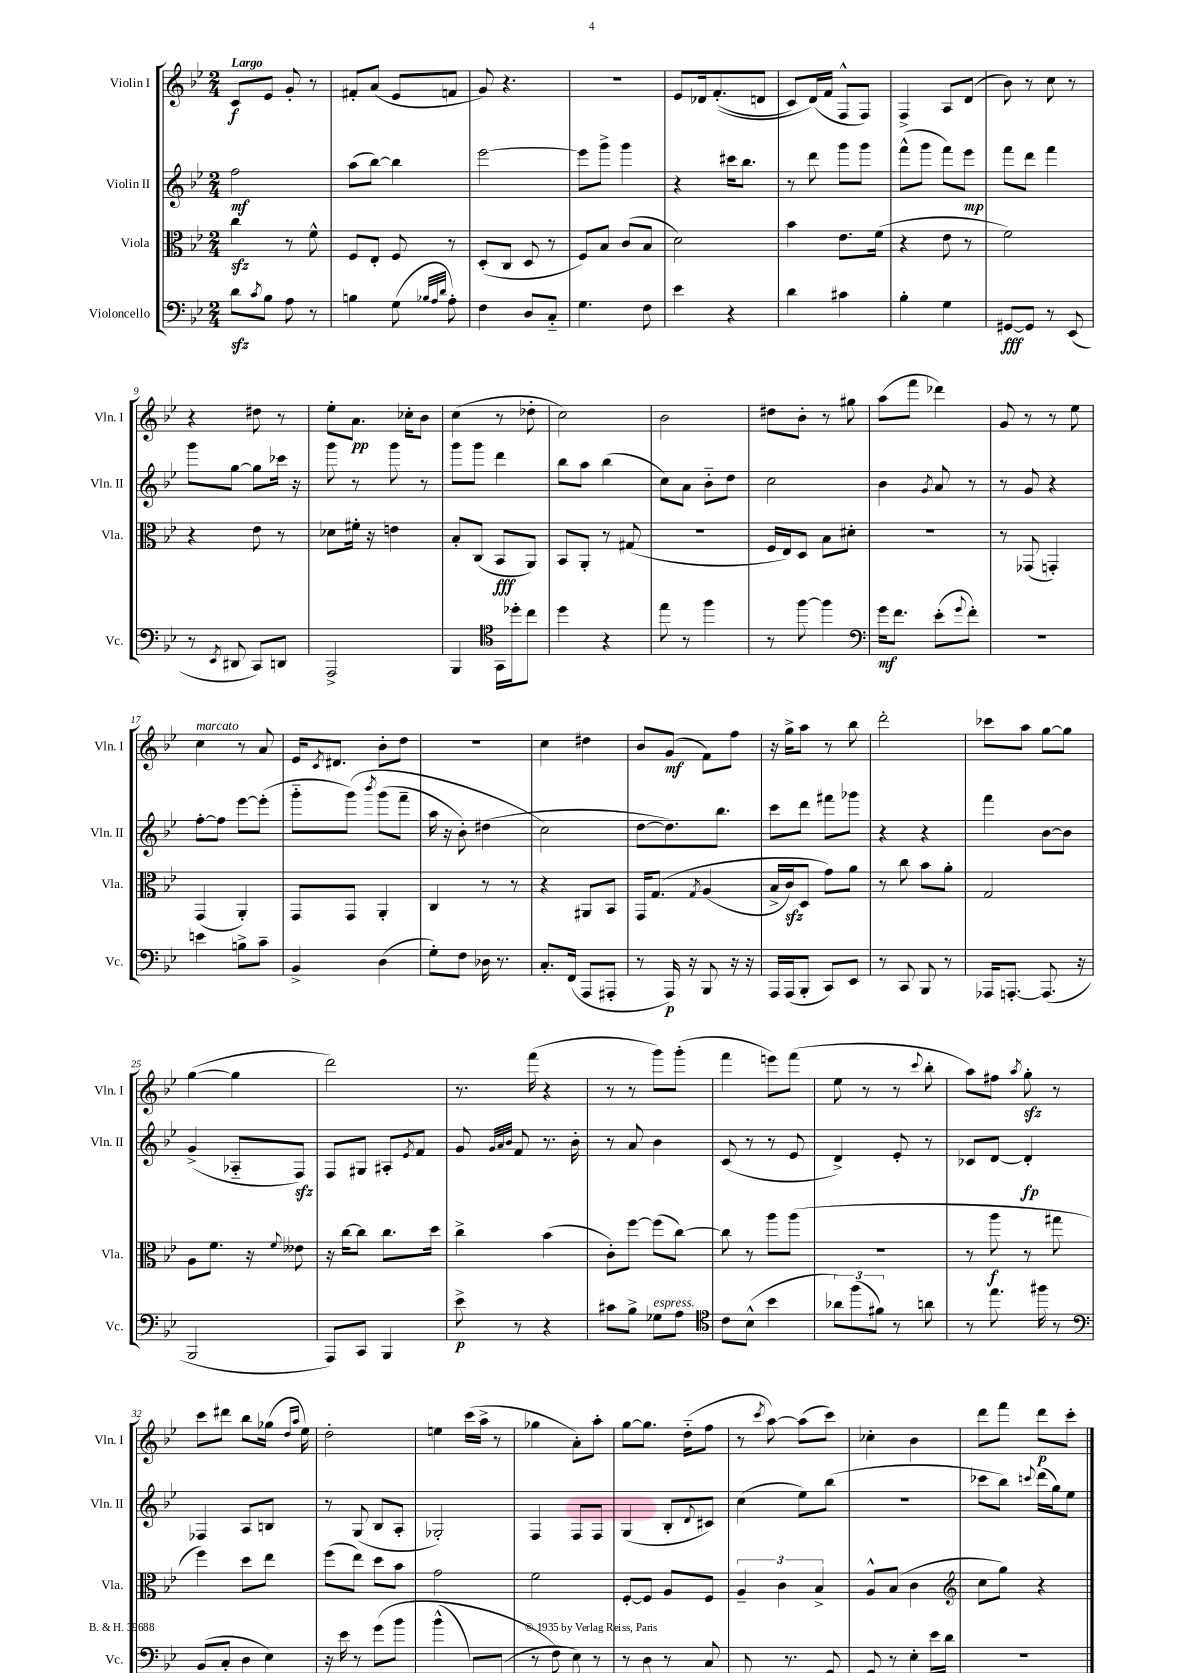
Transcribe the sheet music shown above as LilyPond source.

<<
\new StaffGroup <<
\new Staff = "s0" \with { instrumentName = "Violin I" shortInstrumentName = "Vln. I" } {
    \clef treble \key bes \major \numericTimeSignature \time 2/4 \tempo "Largo"
    c'8\f ees'8 g'8-. r8 |
    fis'8-. a'8( ees'8 f'8 |
    g'8) r4. |
    R2 |
    ees'8 des'16 f'8.-.(\( d'8 |
    c'8) d'16(\) f'16 f8-^ f8) |
    f4-> a8 d'8( |
    bes'8) r8 c''8 r8 |
    r4 dis''8 r8 |
    ees''8-. a'8.\pp ces''16-. bes'8 |
    c''4( r8 des''8-. |
    c''2) |
    bes'2 |
    dis''8 bes'8-. r8 gis''8 |
    a''8( f'''8 des'''4) |
    g'8 r8 r8 ees''8 |
    c''4^\markup { \italic "marcato" } r8 a'8 |
    ees'16 \acciaccatura { c'8 } dis'8. bes'8-. d''8 |
    R2 |
    c''4 dis''4 |
    bes'8 g'8\mf( f'8) f''8 |
    r16 g''16-> a''8 r8 bes''8 |
    d'''2-. |
    ces'''8 a''8 g''8~ g''8 |
    g''4~( g''4 |
    d'''2) |
    r8. f'''16( r4 |
    r8 r8 g'''8) g'''8-.( |
    f'''4 e'''8) f'''8( |
    ees''8 r8 r8 \appoggiatura { c'''8 } bes''8-. |
    a''8) fis''8 \acciaccatura { a''8 } g''8-.\sfz r8 |
    c'''8 dis'''8 bes''8 ges''16( \grace { d''16 a''16 } ees''16) |
    d''2-. |
    e''4 c'''16( a''16-> r8 |
    ges''4 a'8-.) a''8-. |
    g''8~ g''8. d''16-_( f''8 |
    r8 \acciaccatura { c'''8 } a''8~) a''8( c'''8) |
    ces''4-. bes'4 |
    d'''8 f'''8 d'''8\p c'''8-. \bar "|." |
}
\new Staff = "s1" \with { instrumentName = "Violin II" shortInstrumentName = "Vln. II" } {
    \clef treble \key bes \major \numericTimeSignature \time 2/4
    f''2\mf |
    a''8( bes''8~) bes''4 |
    ees'''2~ |
    ees'''8 g'''8-> g'''4 |
    r4 cis'''16 bes''8. |
    r8 d'''8 g'''8 g'''8 |
    f'''8-^( g'''8 f'''8) ees'''8\mp |
    f'''8 d'''8 f'''4 |
    g'''8 g''8~ g''8 ces'''16 r16 |
    g'''8 r8 g'''8 r8 |
    g'''8 g'''8 d'''4 |
    bes''8 a''8 bes''4( |
    c''8) a'8 bes'8-_ d''8 |
    c''2 |
    bes'4 \acciaccatura { g'8 } a'8 r8 |
    r8 g'8 r4 |
    f''8~-. f''8 ees'''8~ ees'''8-.( |
    g'''8-_ g'''8)\( \acciaccatura { bes'''8 } g'''8( f'''8-- |
    a''16 r16 bes'8-.) dis''4( |
    c''2\) |
    d''8~ d''8.) bes''8. |
    c'''8 d'''8 fis'''8 ges'''8 |
    r4 r4 |
    f'''4 bes'8~ bes'8 |
    g'4->( aes8-_ f8\sfz) |
    f8 gis8 ais8-. \acciaccatura { ees'8 } f'8 |
    g'8 \grace { g'32 a'32 bes'32 } f'8 r8. bes'16-. |
    r8 a'8 bes'4 |
    c'8( r8 r8 ees'8 |
    d'4->) ees'8-. r8 |
    ces'8 d'8~ d'4-.\fp |
    fes4 a8 b8 |
    r8 g8( bes8 a8-. |
    ges2-.) |
    f4 f8 f8 |
    g4( bes8-. \appoggiatura { d'8 } cis'8) |
    c''4( ees''8) bes''8( |
    R2 |
    ces'''8 bes''8) \appoggiatura { c'''8 } d'''16( g''16) ees''8 \bar "|." |
}
\new Staff = "s2" \with { instrumentName = "Viola" shortInstrumentName = "Vla." } {
    \clef alto \key bes \major \numericTimeSignature \time 2/4
    c''4\sfz r8 f'8-^ |
    f8 ees8-. f8 r8 |
    d8-.( c8 d8 r8 |
    f8) bes8 c'8( bes8 |
    d'2) |
    bes'4 ees'8. f'16( |
    r4 ees'8 r8 |
    f'2) |
    r4 ees'8 r8 |
    des'8 fis'16-. r16 e'4 |
    bes8-. c8( bes,8\fff a,8) |
    bes,8 a,8-. r8 gis8( |
    r2 |
    f16 ees16) d8 bes8 dis'8-. |
    R2 |
    r8 ges,8( g,4-.) |
    g,4( a,4-.) |
    g,8 g,8 a,4-. |
    c4 r8 r8 |
    r4 ais,8 bes,8 |
    g,16 g8.\( \acciaccatura { g8 } a4( |
    bes16-> c'16\sfz) d8 g'8\) a'8 |
    r8 c''8 bes'8 a'8-. |
    g2 |
    a8 f'8. r16 \appoggiatura { f'8 } eeses'8 |
    r16 c''16~ c''8 c''8. d''16 |
    c''4-> bes'4( |
    c'8-.) f''8~ f''8( c''8~) |
    c''8 r8 a''8 a''8( |
    r2 |
    r8 a''8\f r8 gis''8 |
    f''4) d''8 ees''8 |
    f''8( ees''8) d''8 bes'8 |
    g'2 |
    f'2 |
    f8~-. f8 a8 f8 |
    \tuplet 3/2 { a4-- c'4 bes4-> } |
    a8-^ bes8( c'4 |
    \clef treble c''8 g''8) r4 \bar "|." |
}
\new Staff = "s3" \with { instrumentName = "Violoncello" shortInstrumentName = "Vc." } {
    \clef bass \key bes \major \numericTimeSignature \time 2/4
    d'8\sfz \acciaccatura { c'8 } bes8 a8 r8 |
    b4 g8( \grace { bes32 a32 d'32 } a8-.) |
    f4 d8 c8-_ |
    g4. f8 |
    ees'4 r4 |
    d'4 cis'4 |
    bes4-. g4 |
    gis,8~\fff gis,8 r8 ees,8( |
    r8 \acciaccatura { ees,8 } dis,8 c,8) d,8 |
    a,,2-> |
    bes,,4 \clef tenor g,16 des''16-. c''8 |
    d''4 r4 |
    ees''8 r8 f''4 |
    r8 f''8~ f''4 |
    \clef bass g'16\mf f'8. ees'8-.( \appoggiatura { g'8 } f'8-.) |
    r2 |
    e'4 b8-> c'8-- |
    bes,4-> d4( |
    g8-.) f8 des16 r8. |
    c8.-. f,16( a,,8 ais,,8-. |
    r8 a,,16\p) r16 bes,,8 r16 r16 |
    a,,16 a,,16( bes,,8-. c,8) ees,8 |
    r8 c,8 bes,,8 r8 |
    aes,,16 a,,8.~-. a,,8.( r16 |
    bes,,2 |
    a,,8) c,8 bes,,4 |
    ees'8->\p r8 r4 |
    cis'8 bes8-> ges8^\markup { \italic "espress." } a8 |
    \clef tenor c'8 bes8-^( bes'4 |
    \tuplet 3/2 { aes'8) f''8( fis'8) } r8 a'8 |
    r8 ees''8. fis''16 r8 |
    \clef bass bes,8( c8-. d8\ff ees8) |
    r16 ees'16 r8 g'8\( bes'8 |
    bes'4-^( ees,8) f,8( |
    r8 f8\) ees8) r8 |
    r8 d8 r8 c8 |
    f,8. r8. g,8~ |
    g,8 r8 ees8-. ees'16\f d'16 |
    r2 \bar "|." |
}
>>
>>
